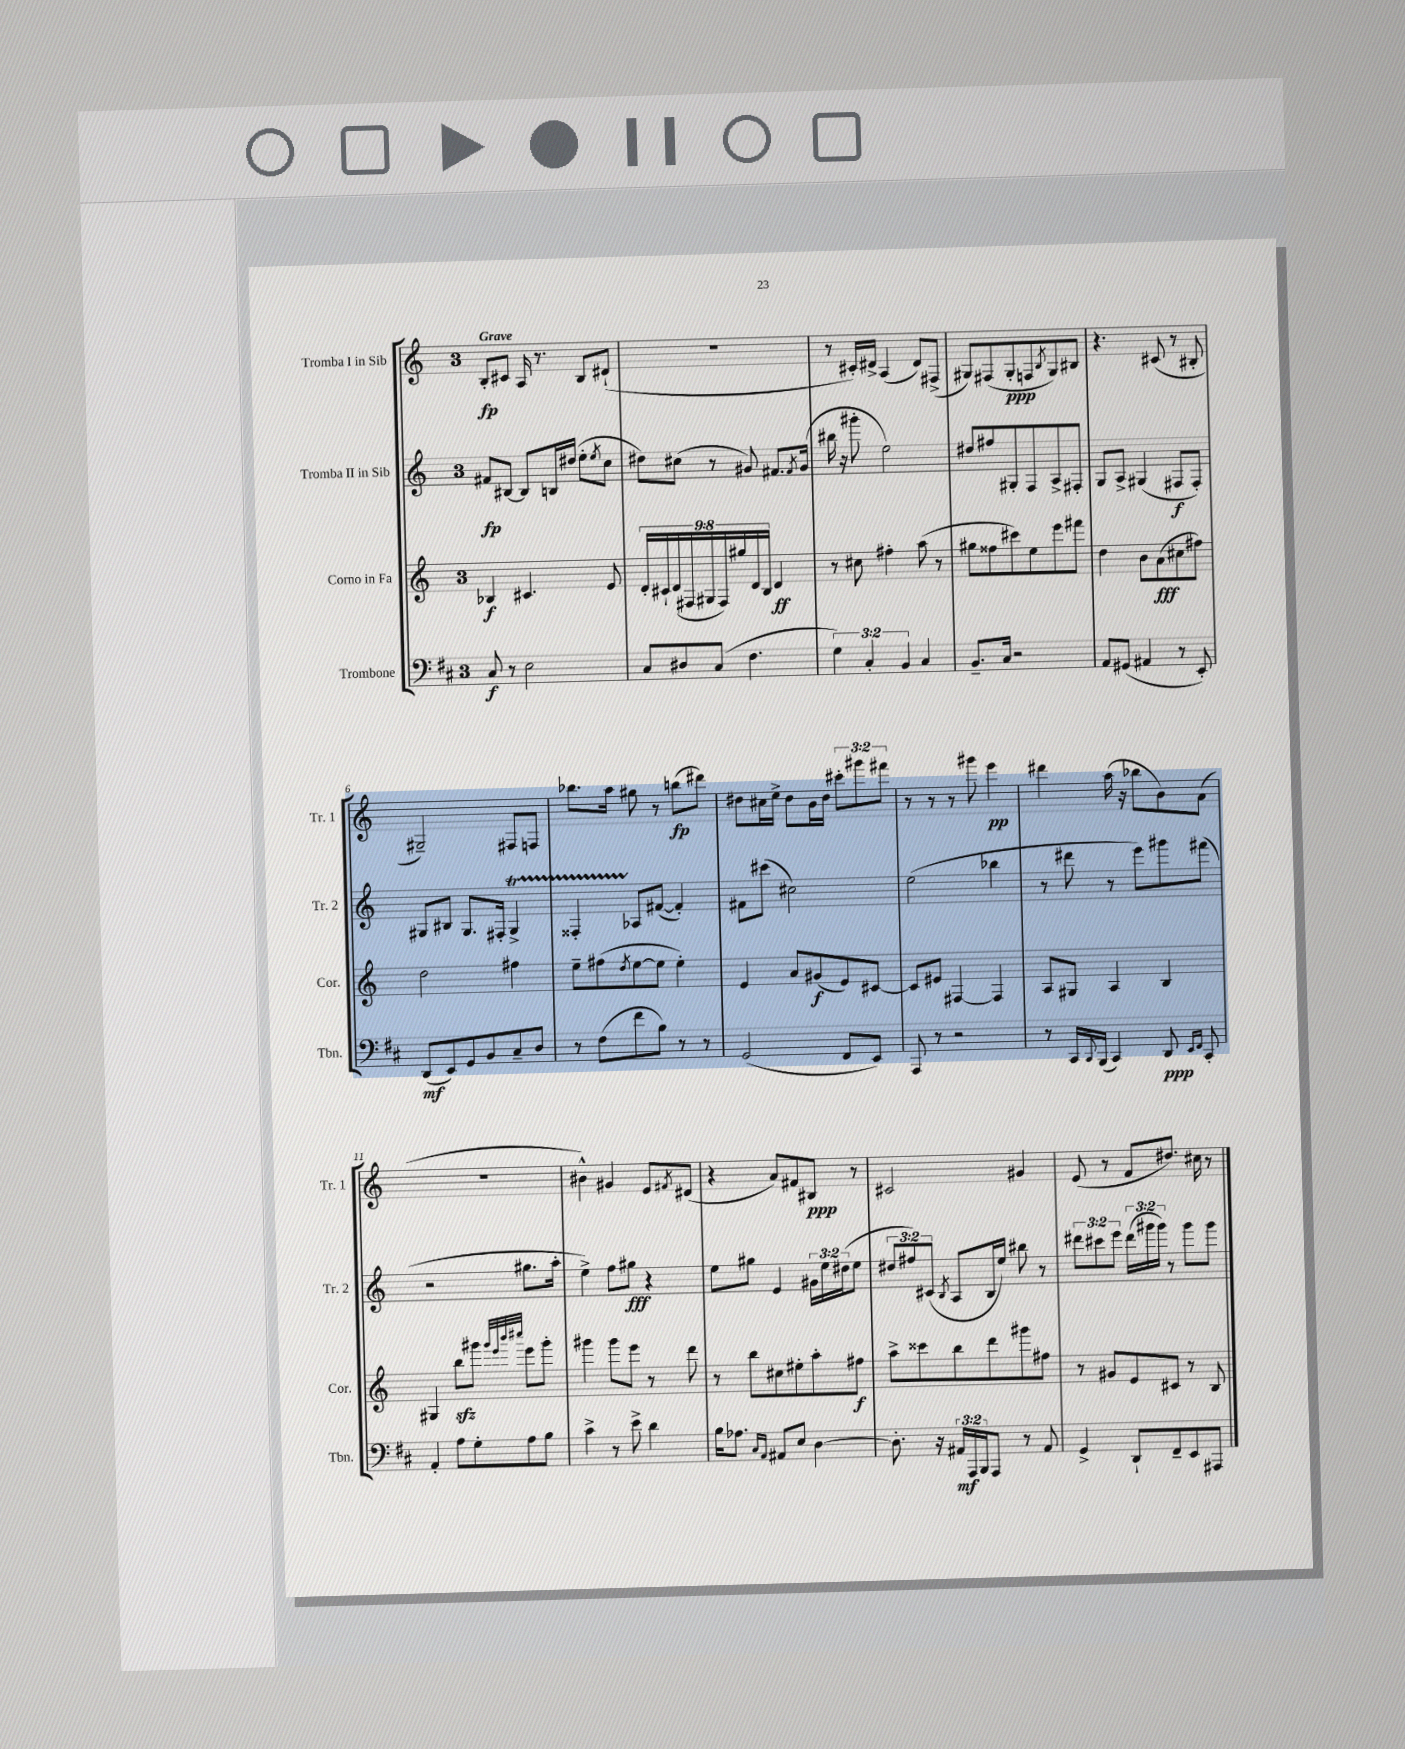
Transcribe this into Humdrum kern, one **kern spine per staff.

**kern	**kern	**kern	**kern
*staff4	*staff3	*staff2	*staff1
*clefF4	*clefG2	*clefG2	*clefG2
*k[f#c#]	*k[]	*k[]	*k[]
*M3/4	*M3/4	*M3/4	*M3/4
8C#/	4B-/	8f#/L	8B'/L
8r	.	[8B#/J	8c#/J
2E\	4.c#/	8B#/]L	16A/
.	.	.	8.r
.	.	16B/L	.
.	.	(16dd#/JJ	.
.	.	8ee'\L	8B/L
.	.	8qee/	.
.	8e/	8cc\J	(8d#`/J
=	=	=	=
8C#/L	18d'/LL	8dd#\L)	2.r
.	18c#`/	.	.
.	(18d/	.	.
8D#/	.	(8cc#\J	.
.	18F#/	.	.
.	18G#/	.	.
(8C#/J	.	8r	.
.	18F#/)	.	.
.	18gg#/	.	.
4.F#\	.	8g#/)	.
.	18d/	.	.
.	18B/JJ	.	.
.	4d/	8.f#/L	.
.	.	8qf#/	.
.	.	(16g#/Jk	.
=	=	=	=
6G\)	8r	16bb#\	8r
.	.	16r	.
.	8cc#\	8ggg#'\	16c#'/LL)
6C#'/	.	.	.
.	.	.	16d#^/JJ
.	4ff#'\	2ee\)	(4A/
6BB/	.	.	.
4C#/	(8aa\	.	8d#/L)
.	8r	.	(8F#^/J
=	=	=	=
8.BB~/L	8gg#\L	8dd#/L	8G#/L)
.	8ff##\	8ff#/	(8F#/
16C#/Jk	.	.	.
2r	8ccc#\)	8G#'/	8G#'/
.	8ee\	8F/	8F/
.	.	.	8qB/
.	8eee\	8A^/	8G#/)
.	8fff#\J	8F#'/J	8B#/J
=	=	=	=
8AA/L	4dd\	8G/L	4.r
(8GG#/J	.	8A^/J	.
4AA#/	8b\L	(4G#/	.
.	(8a\	.	(8c#/
8r	8cc#\	8F#/L	8r
8EE'/)	8ff#\J)	8F#'/J)	8B#'/
=	=	=	=
(8DD/L	2dd\	8G#/L	2G#~/)
8EE/)	.	8B#/J	.
8GG/	.	8.G#/L	.
8BB/	.	.	.
.	.	16F#'/Jk	.
8C#~/	4ff#\	4G#^/	8F#/L
8D/J	.	.	8F/J
=	=	=	=
8r	8ee~\L	4F##'/	8.bb-\L
(8F#\L	(8ff#\	.	.
.	.	.	16aa\Jk
.	8qdd/	.	.
8f#\	[8ee\	8A-/L	8gg#\
8B\J)	8ee\]J	([8f#/J	8r
8r	4ee'\)	4f#'/])	(8bb\L
8r	.	.	8ddd#\J)
=	=	=	=
(2GG/	4e/	8f#\L	8dd#\L
.	.	(8ccc#\J	16cc#\L
.	.	.	16ee^\JJ
.	8a/L	2cc#\)	8dd#\L
.	(8g#/	.	16b\L
.	.	.	16dd#\JJ
8FF#/L	8e/)	.	12ccc#'\L
.	.	.	12ggg#\
8EE/J)	[8c#/J	.	.
.	.	.	12fff#\J
=	=	=	=
8AAA/	8c#/]L	(2ee\	8r
8r	8e#/J	.	8r
2r	[4F#/	.	8r
.	.	.	8ggg#\
.	4F#/]	4bb-\	4eee\
=	=	=	=
8r	8A/L	8r	4ddd#\
16CC#/LL	8G#/J	8ddd#\	.
8qqCC#/	.	.	.
(16BBB/JJ	.	.	.
4CC#/)	4A/	8r	(16aa\
.	.	.	16r
.	.	8eee\L)	8bb-\L
8DD/	4B/	8ggg#\	8b\)
16qqEE/LL	.	.	.
16qqFF#/JJ	.	.	.
8CC#'/	.	(8fff#\J	(8a\J
=	=	=	=
4AA'/	4G#/	2r	2.r
8A\L	8bb\L	.	.
8G'\	8ggg#\J	.	.
.	32qqggg#/LLL	.	.
.	32qqeee/	.	.
.	32qqbbb/	.	.
.	32qqcccc#/JJJ	.	.
8A\	8eee\L	8.gg#\L	.
8B\J	8ggg#'\J	.	.
.	.	16aa'\Jk	.
=	=	=	=
4c#^\	4ggg#\	4ee^\)	4b#^^\)
8r	8ggg#\L	8ff\L	4g#/
8e^\	8eee\J	8gg#\J	.
4d\	8r	4r	8e/L
.	.	.	8qf#/
.	8ddd\	.	(8d#/J
=	=	=	=
16B\LK	8r	8ee\L	4r
8.A-\J	.	.	.
.	8bb\L	8gg#\J	.
16qqC#/LL	.	.	.
16qqAA/JJ	.	.	.
8AA#/L	8cc#\	4e/	8a/L)
8E/J	8ee#'\	.	8f#/
[4D\	8aa'\	24g#\LL	8B#/J
.	.	24ee\	.
.	.	(24dd#\J	.
.	8ff#\J	8ee\J	8r
=	=	=	=
8.D'\]	8aa^\L	12dd#/L	2c#/
.	.	12ff#/)	.
.	8ccc##\	.	.
.	.	(12c#/J	.
16r	.	.	.
.	.	8qB/	.
24AA#/LL	8bb\	8A/L	.
24AAA/	.	.	.
24BBB/J	.	.	.
8AAA/J	8ddd\	16B/L	.
.	.	16ee/JJ)	.
8r	8ggg#\	8bb#\	4g#/
8AA#/	8ff#\J	8r	.
=	=	=	=
4GG^/	8r	12ddd#\L	(8e/
.	.	12ccc#\	.
.	8g#/L	.	8r
.	.	12eee\J	.
8DD`/L	8e/	(24ddd#\LL	8f/L
.	.	24ggg#\	.
.	.	24ggg#\JJ)	.
8FF#~/	8c#/J	8r	8.dd#/J)
8EE/	8r	8ggg#\L	.
.	.	.	16cc#\
8AAA#/J	8B/	8ggg#\J	8r
==	==	==	==
*-	*-	*-	*-
